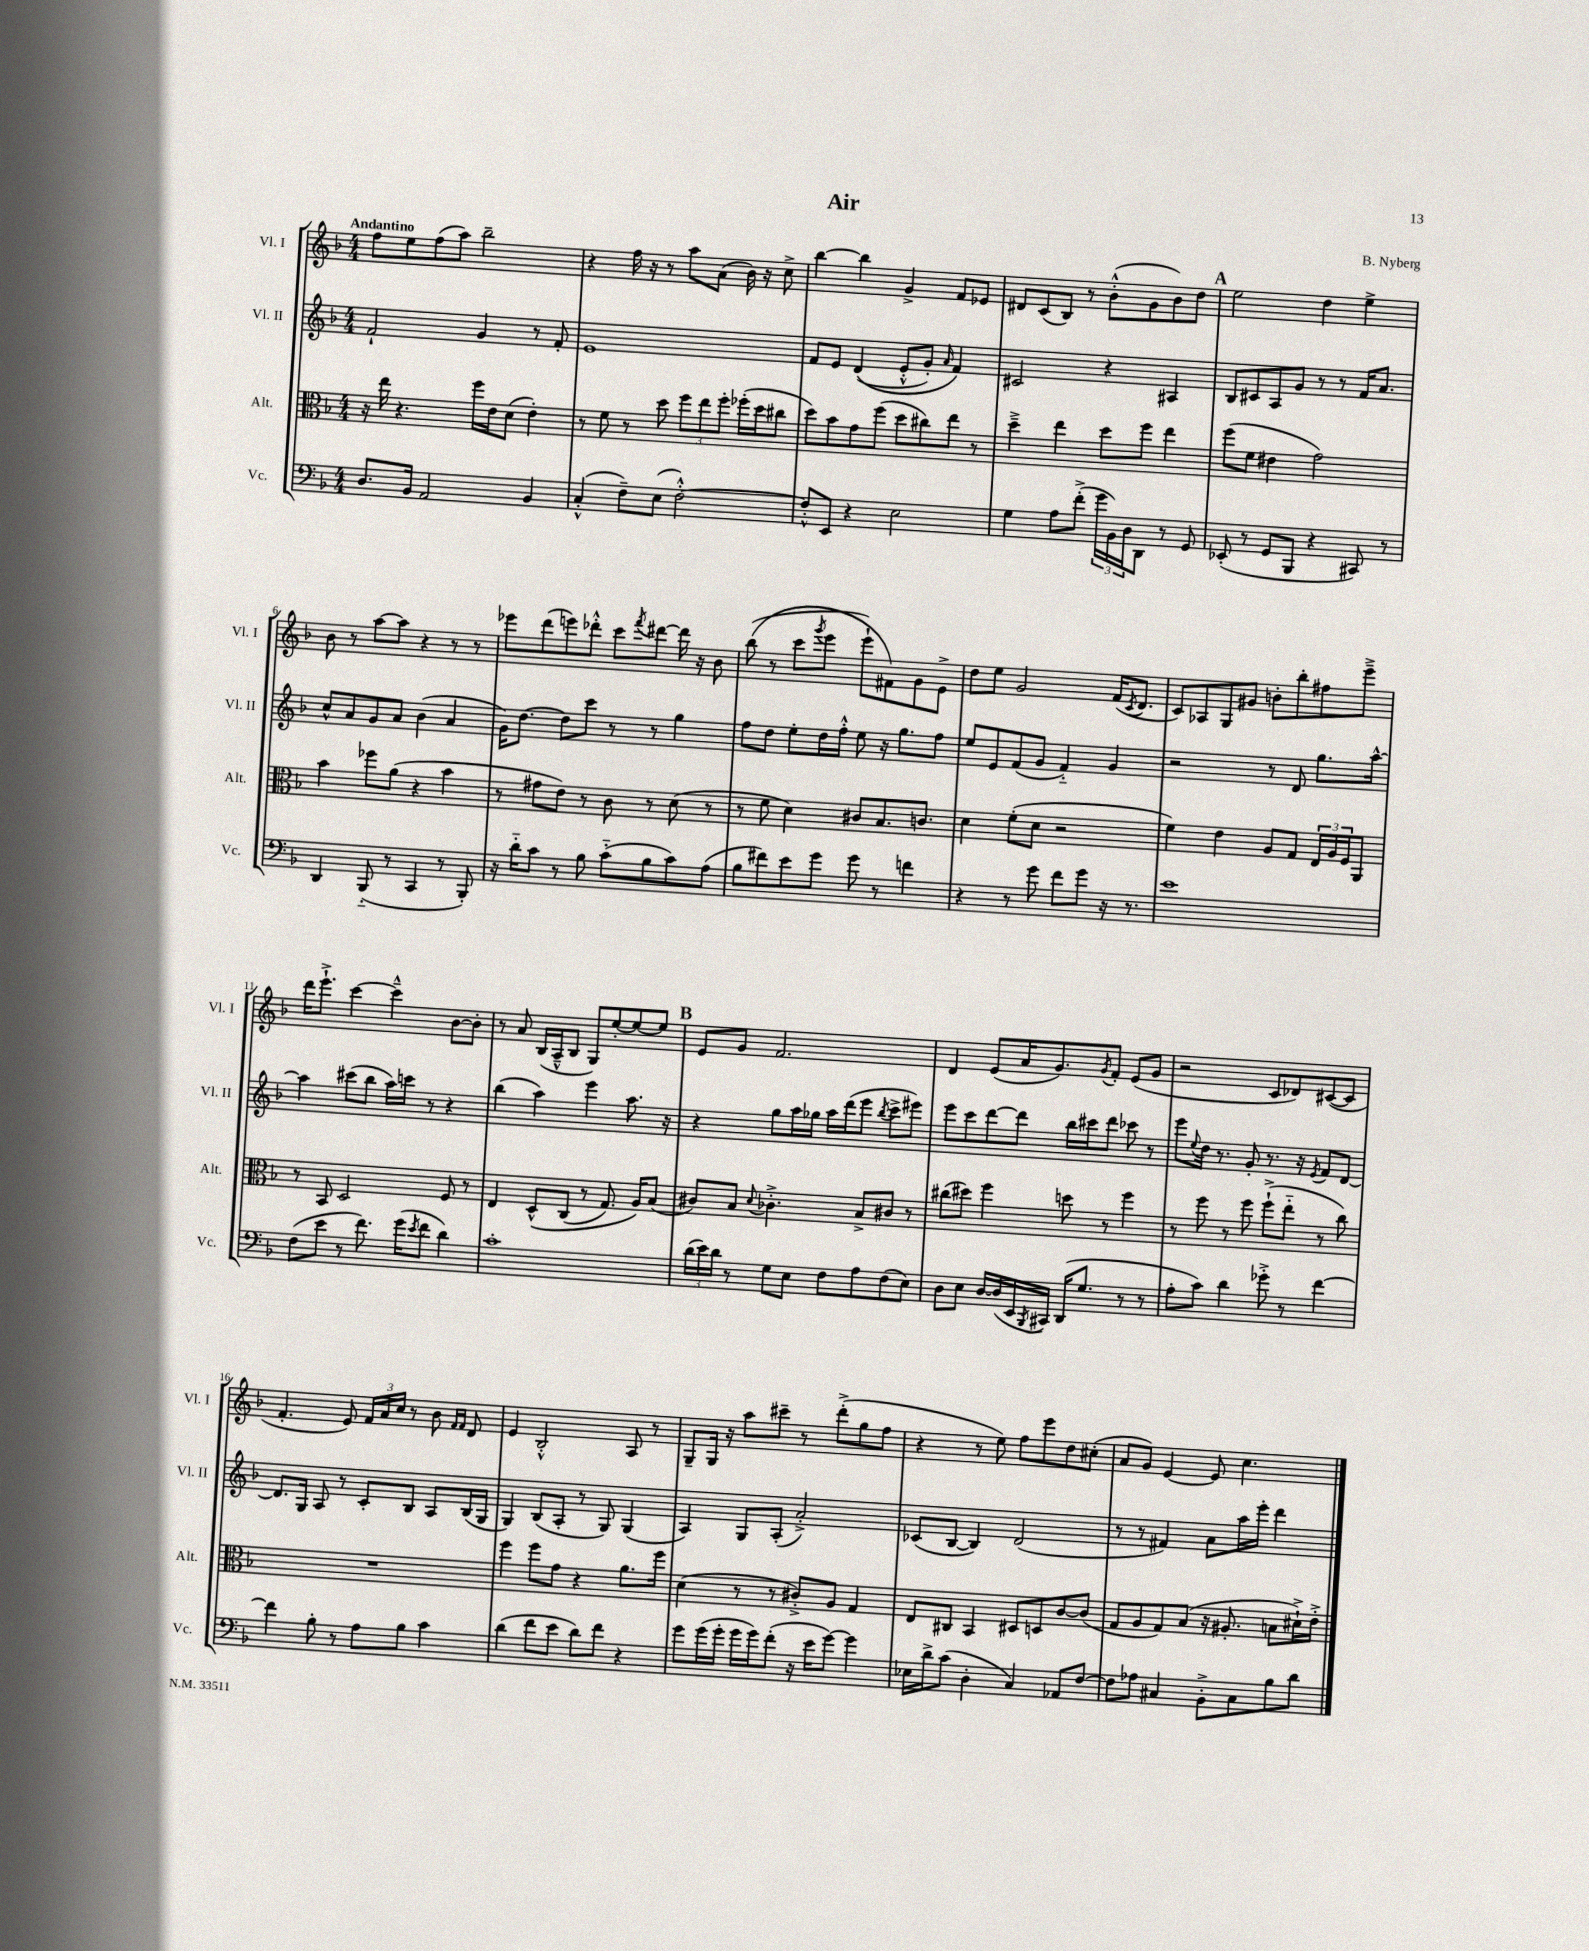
\header { title = "Air" composer = "B. Nyberg" }
<<
\new StaffGroup <<
\new Staff = "s0" \with { instrumentName = "Vl. I" shortInstrumentName = "Vl. I" } {
    \clef treble \key f \major \numericTimeSignature \time 4/4 \tempo "Andantino"
    f''8 e''8 f''8( a''8) bes''2-- |
    r4 f''16 r16 r8 a''8 a'8( bes'16) r16 c''8-> |
    bes''4~ bes''4 g'4-> f'8 ees'8 |
    dis'8 c'8( bes8) r8 bes'8-.-^( g'8 bes'8) d''8 |
    \mark \markup { \bold "A" } e''2 d''4 e''4-> |
    bes'8 r8 a''8~ a''8 r4 r8 r8 |
    ees'''8 d'''8( e'''8) des'''8-.-^ c'''8 \acciaccatura { f'''8 } dis'''8~ dis'''16 r16 bes'8 |
    bes''8(\( r8 c'''8 \acciaccatura { g'''8 } e'''8 e'''8-!) fis'8\) g'8 e'8-> |
    d''8 e''8 g'2 f'16( \acciaccatura { c'8 } d'8. |
    c'8) aes8 g8 gis'8 b'8-. bes''8-. fis''8 e'''8---> |
    d'''16 e'''8.-!-> c'''4~ c'''4---^ bes'8~ bes'8-. |
    r8 a'8 bes16( a16---^ bes8 g8) e''8~-. e''8~ e''8 |
    \mark \markup { \bold "B" } e'8 g'8 f'2. |
    d'4 e'8( a'16 g'8.) \acciaccatura { g'8 } f'8-. e'8( g'8 |
    r2 c'8 des'8) cis'8~( cis'8 |
    f'4.-. e'8) \tuplet 3/2 { f'16 a'16 c''16 } r8 bes'8 \grace { f'16 f'16 } d'8 |
    e'4 bes2-.-^ a8 r8 |
    g8-- g16 r16 a''8 cis'''8-- r8 d'''8-.->( g''8 f''8 |
    r4 r8 e''8) f''8 e'''8 d''8 cis''8-.( |
    a'8 g'8) e'4~ e'8 c''4. \bar "|." |
}
\new Staff = "s1" \with { instrumentName = "Vl. II" shortInstrumentName = "Vl. II" } {
    \clef treble \key f \major \numericTimeSignature \time 4/4
    f'2-! g'4 r8 f'8-. |
    e'1 |
    f'8 e'8 d'4(\( e'8-.-^ g'8-.) \grace { a'16 } f'4\) |
    cis'2 r4 ais4 |
    \mark \markup { \bold "A" } bes8 cis'8 a8 g'8 r8 r8 f'16 a'8. |
    c''8-^ a'8 g'8 a'8 bes'4( a'4 |
    g'16) d''8.~ d''8 c'''8 r8 r8 g''4 |
    f''8 d''8 e''8-. d''16 f''16-.-^ e''8 r16 g''8. f''8 |
    e''8 e'8 f'8( g'8 f'4-_) g'4 |
    r2 r8 d'8 g''8. a''16~-^ |
    a''4 cis'''8( bes''8 a''16) c'''16 r8 r4 |
    bes''4( a''4) e'''4 a''8. r16 |
    \mark \markup { \bold "B" } r4 g''8 a''16 ges''16 a''16 d'''16( e'''8 \acciaccatura { bes''8 } c'''8-> eis'''8) |
    e'''8 c'''8 d'''8~ d'''8 bes''16 cis'''16 d'''8 ces'''8 r8 |
    e'''8 \appoggiatura { e''8 } d''16 r8. g'8-. r8. r16 \acciaccatura { e'8 } f'8 d'8~ |
    d'8. g16 a8 r8 c'8-. bes8 a8 bes16( g16 |
    g4) bes8( a8-. r8 g8) g4( |
    a4) g8 a8-.( a'2-.->) |
    ces'8( bes8~ bes4) d'2( |
    r8 r8 fis'4) a'8 a''16 e'''16-. d'''4 \bar "|." |
}
\new Staff = "s2" \with { instrumentName = "Alt." shortInstrumentName = "Alt." } {
    \clef alto \key f \major \numericTimeSignature \time 4/4
    r16 e''16 r4. f''16 e'16 d'8( e'4-.) |
    r8 f'8 r8 d''8 \tuplet 3/2 { f''8 e''8 f''8-. } fes''16-.( d''16 cis''8 |
    d''8) bes'8 g'8 f''8( d''8 cis''8) e''8 r8 |
    d''4---> e''4 d''8 f''8 e''4 |
    \mark \markup { \bold "A" } f''8( f'8 eis'4 g'2) |
    bes'4 fes''8 a'8( r4 bes'4 |
    r8 gis'8 e'8) r8 c'8 r8 d'8( r8 |
    r8 f'8 d'4) cis'8 bes8. c'8. |
    d'4 f'8-.( d'8 r2 |
    f'4) e'4 a8 g8 \tuplet 3/2 { e16 a16 f16 } a,8 |
    r8 bes,8 d2 f8 r8 |
    e4 d8-^\( c8( r8 g8.) a16\) bes8( |
    \mark \markup { \bold "B" } cis'8) bes8 \appoggiatura { d'8 } ces'4.-.-> bes8-> cis'8 r8 |
    cis''8( dis''8) f''4 d''8 r8 f''4 |
    r8 f''8 r8 f''8 f''8-!->( e''8-_ r8 c''8) |
    R1 |
    f''4 f''8 g'8 r4 a'8. f''16 |
    d'4( r8 r8 cis'8-.->) a8 g4 |
    e8 cis8 bes,4 dis8 d8 c'8~ c'8( |
    g8 a8 g8) bes8( r16 ais8.-. b8 dis'16-!->) e'16-.-> \bar "|." |
}
\new Staff = "s3" \with { instrumentName = "Vc." shortInstrumentName = "Vc." } {
    \clef bass \key f \major \numericTimeSignature \time 4/4
    d8. bes,16 a,2 bes,4 |
    c4-.-^( f8--) e8( f2~-.-^) |
    f8-.-^ e,8 r4 e2 |
    g4 a8 f'8-.->( \tuplet 3/2 { g'16 bes,16) d16 } d,8 r8 g,8 |
    \mark \markup { \bold "A" } ees,8-.( r8 g,8 bes,,8 r4 cis,8) r8 |
    d,4 bes,,8-_( r8 c,4 r8 bes,,8-.) |
    r16 d'16-_ c'8 r8 bes8 c'8-_( bes8 c'8) a8( |
    bes8 fis'8) e'8 g'8 g'8 r8 f'4 |
    r4 r8 g'8 f'8 g'8 r16 r8. |
    e'1 |
    f8( e'8 r8 f'8.) g'16( \acciaccatura { e'8 } f'8 d'4) |
    c'1-. |
    \mark \markup { \bold "B" } \tuplet 3/2 { d'16( e'16) d'16 } r8 g8 e8 f8 a8 f8( e8) |
    d8 e8 d16~ d16( e,16 \acciaccatura { bes,,8 } cis,16) d,16( g8. r8 r8 |
    a8-. c'8) d'4 ges'8-.-> r8 f'4~ |
    f'4 bes8-. r8 a8 bes8 c'4 |
    d'4( f'8 e'8 d'8) f'8 r4 |
    g'8 g'16( g'16-. g'16 g'16) f'8-.( r16 e'16 g'8~) g'4 |
    ees16 d'16-> c'8( d4-. c4) aes,8 f8~ |
    f8 aes8 cis4 bes,8-.-> cis8 bes8 d'8 \bar "|." |
}
>>
>>
